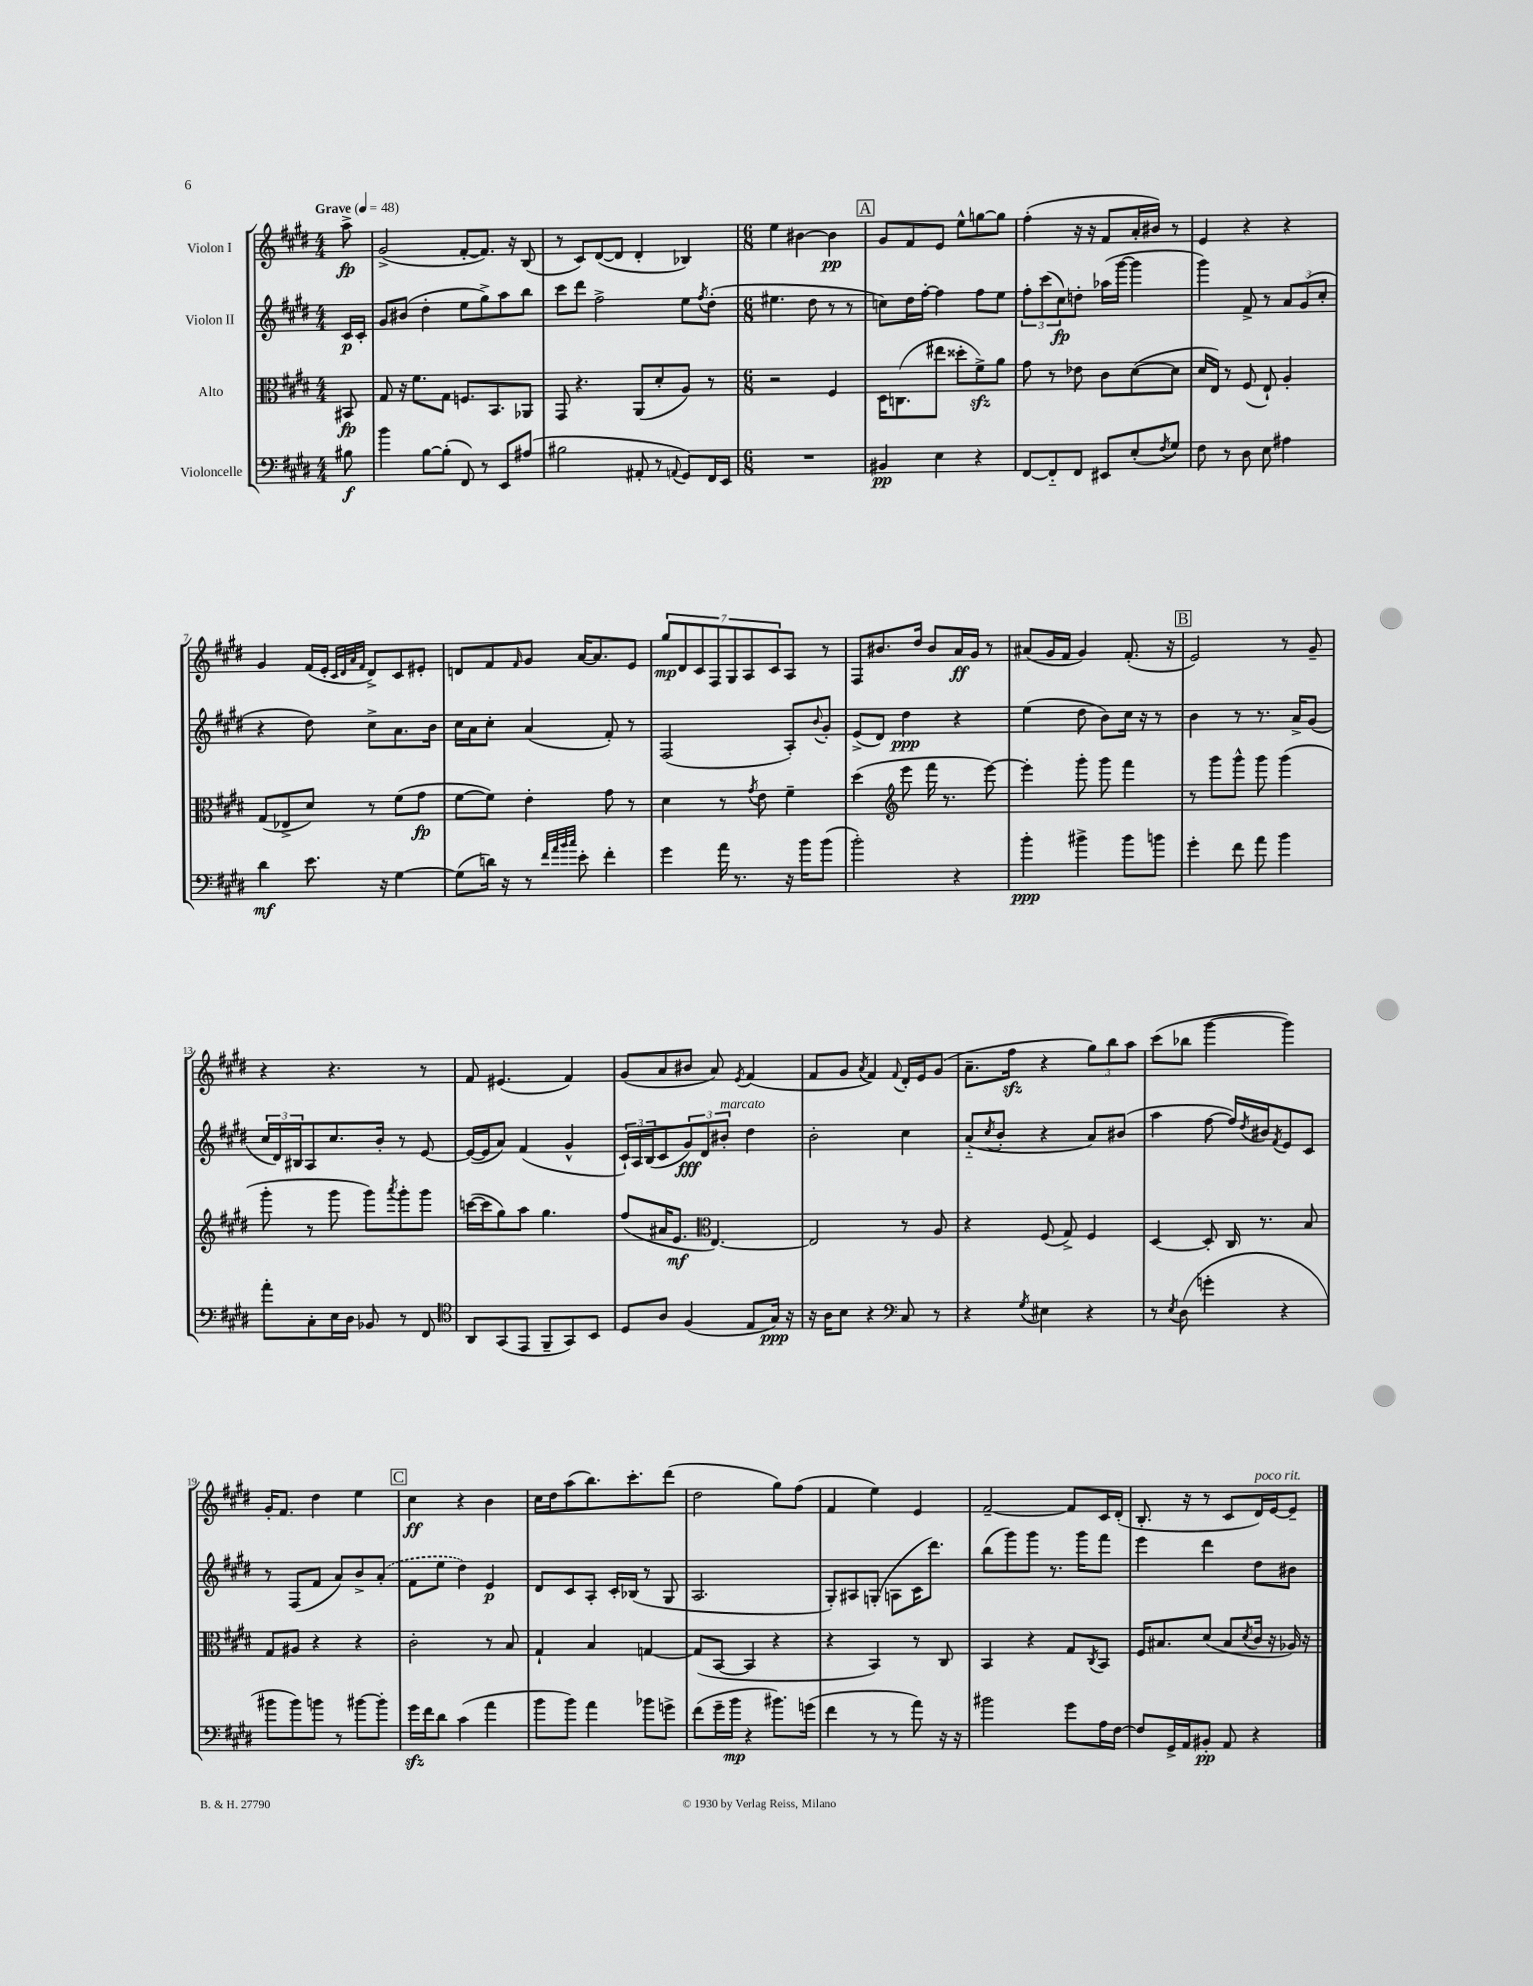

**kern	**kern	**kern	**kern
*staff4	*staff3	*staff2	*staff1
*clefF4	*clefC3	*clefG2	*clefG2
*k[f#c#g#d#]	*k[f#c#g#d#]	*k[f#c#g#d#]	*k[f#c#g#d#]
*M4/4	*M4/4	*M4/4	*M4/4
*MM48	*MM48	*MM48	*MM48
8B#\	8BB#/	16c#/LL	8aa^\
.	.	16c#'/JJ	.
=	=	=	=
4b\	8G#/	8g#/L	(2g#^/
.	16r	(8b#/J	.
.	8.f#\L	.	.
[8B\L	.	4dd#'\	.
(8B'\]J	8G#\J	.	.
8FF#/)	8.F/L	8ee\L	[8f#'/L
8r	.	8gg#^\)	8.f#/]J)
.	8.BB/	.	.
8EE/L	.	8aa\	.
.	.	.	16r
(8A#/J	8AA-/J	8bb\J	(8B/
=	=	=	=
2B#\	8GG#/	8ccc#\L	8r
.	4.r	8ddd#\J	8c#/L)
.	.	2ff#^\	([8d#/
.	.	.	8d#/]J
8AA#'/	(8AA/L	.	4d#'/
8r	8d#'/	.	.
8qqAA/	.	.	.
8GG#/L)	8A/J)	8ee\L	4B-/)
.	.	8qff#/	.
16FF#/L	8r	(8dd#'\J	.
16EE/JJ	.	.	.
=	=	=	=
*M6/8	*M6/8	*M6/8	*M6/8
2.r	2r	4.ee#\	4ee\
.	.	.	[4b#\
.	.	8dd#\	.
.	4F#/	8r	4b#\]
.	.	8r	.
=	=	=	=
4BB#/	16D#\LK	8cc\L)	8g#/L
.	(8.C\	.	.
.	.	16dd#\L	8f#/
.	.	[16ff#'\JJ	.
4E\	8ee#\J	4ff#\]	8e/J
.	8dd##'\L	.	8ee^^\L
4r	8f#^\)	8ff#\L	[8gg\
.	8a\J	8ee\J	8gg\]J
=	=	=	=
[8FF#/L	8g#\	12ff#'\L	(4ff#'\
.	.	(12ccc#\	.
8FF#'~/]	8r	.	.
.	.	12cc#\)	.
8FF#/J	8e-\	8dd'\J	16r
.	.	.	16r
8EE#/L	8c#\L	(16aa-\LL	8f#/L
.	.	[16ggg#\JJ	.
(8E'/	([8d#\	4ggg#\]	16a'/L
.	.	.	16b#/JJ)
8qF#/	.	.	.
8G#/J)	8d#\]J	.	8r
=	=	=	=
8F#\	16d#/LL	4ggg#\)	4e/
.	16E/JJ)	.	.
8r	8r	.	.
8D#\	(8F#/	8f#^/	4r
8E\	8E`/)	8r	.
4A#\	4A'/	12a/L	4r
.	.	(12g#/	.
.	.	12cc#'/J	.
=	=	=	=
4d#\	(8G#/L	4r	4g#/
.	8E-^/	.	.
8.e\	8d#/J)	8dd#\)	(16f#/LL
.	.	.	16e'/JJ
.	.	.	32qqc#/LLL
.	.	.	32qqd#/
.	.	.	32qqa/
.	.	.	32qqf#/JJJ
.	8r	8cc#^\L	8d#^/L)
16r	.	.	.
[4G#\	(8f#\L	8.a\	8c#/
.	8g#\J	.	8e#'/J
.	.	16b\Jk	.
=	=	=	=
(8G#\]L	[8f#\L	16cc#\LL	8d/L
.	.	16a\J	.
16d\Jk)	8f#\]J)	8cc#'\J	8f#/
16r	.	.	.
.	.	.	16qqf#/
8r	4e'\	(4a/	8g#/J
32qqf#/LLL	.	.	.
32qqa/	.	.	.
32qqb/	.	.	.
32qqcc#/JJJ	.	.	.
8e'\	.	.	[16a/LK
.	.	.	8.a/]
4f#'\	8g#\	8f#'/)	.
.	8r	8r	8e/J
=	=	=	=
4g#\	4d#\	(2F#/	14gg#/L
.	.	.	14d#/
.	.	.	14c#/
.	.	.	14F#/
16a\	8r	.	.
.	.	.	14G#/
8.r	.	.	.
.	.	.	14A/
.	8qg#/	.	.
.	8e\	.	.
.	.	.	14c#/
16r	4f#~\	8A'/L)	8A/J
16b\LK	.	.	.
.	.	8qqb/	.
(8b\J	.	8g#'/J	8r
=	=	=	=
2b'\)	(4dd#\	(8e^/L	8F#/L
.	.	8d#/J)	8.b#/
*	*clefG2	*	*
.	8eee\	4dd#\	.
.	.	.	16dd#/Jk
.	16fff#\	.	8b#/L
.	8.r	.	.
4r	.	4r	16a/L
.	.	.	16g#/JJ
.	[8eee\)	.	8r
=	=	=	=
4b'\	4eee'\]	(4ee\	(8a#/L
.	.	.	16g#/L
.	.	.	16f#/JJ
4b#^\	8ggg#'\	8dd#\	4g#/)
.	8ggg#\	8b\L)	.
8b#\L	4fff#\	16cc#\Jk	(8.f#'/
.	.	16r	.
8b\J	.	8r	.
.	.	.	16r
=	=	=	=
4g#'\	8r	4b\	2e/)
.	8ggg#\L	.	.
8f#\	8ggg#^^\J	8r	.
8a\	8ggg#\	8.r	.
4b\	(4ggg#\	.	8r
.	.	16a^/LK	.
.	.	(8g#/J	8g#~/
=	=	=	=
8a'\L	8ggg#'\	24cc#/LL	4r
.	.	24d#/)	.
.	.	24B#/J	.
8C#'\	8r	8A/	.
16E\L	8ggg#\	8.cc#/	4.r
16D#\JJ	.	.	.
8BB-/	8ggg#\L)	.	.
.	.	16b'/Jk	.
.	8qaaa/	.	.
8r	8ggg#'\	8r	.
8FF#/	8ggg#\J	[8e/	8r
=	=	=	=
*clefC4	*	*	*
8AA/L	([16ccc\LL	(16e/_LL	8f#/
.	16ccc\]J	16e/]J	.
(8GG#/	8gg#\)	8a/J)	(4.e#/
8EE/J	8aa\J	(4f#/	.
8FF#~/L	4.gg#\	.	.
8GG#/)	.	4g#^^/	4f#/)
8BB/J	.	.	.
=	=	=	=
8D#/L	(8ff#/L	24c#`/LL)	(8g#/L
.	.	24A/	.
.	.	(24B/J	.
8A/J	16a#/K	8c#/	8a/
.	8.e/J	.	.
(4F#/	.	12g#/)	8b#/J
.	.	12d#/	.
*	*clefC3	*	*
.	[4.E/)	.	8a/)
.	.	12b#'/J	.
.	.	.	8qe/
8E/L	.	4dd#\	(4f#/
16G#/Jk)	.	.	.
16r	.	.	.
=	=	=	=
16r	2E/]	2b'\	8f#/L
16A\LK	.	.	.
8B\J	.	.	8g#/J
.	.	.	8qa/
4r	.	.	4f#/)
*clefF4	*	*	*
.	.	.	8qqf#/
8C#/	8r	4cc#\	16d#'/LL
.	.	.	16e/J
8r	8A/	.	(8g#/J
=	=	=	=
4r	4r	(8a'~/L	8.a~\L
.	.	8qcc#/	.
.	.	8b'/J	.
.	.	.	16ff#\Jk
8qG#/	.	.	.
4E#\	(8F#/	4r	4r
.	8G#^/)	.	.
4r	4F#/	8a/L)	12gg#\L)
.	.	.	12bb\
.	.	(8b#/J	.
.	.	.	12aa\J
=	=	=	=
8r	[4D#/	4aa\	(8ccc#\L
8qE/	.	.	.
(8D#\	.	.	8bb-\J
4g'\	8D#'/]	[8ff#\	[4ggg#\
.	16C#/	16ff#/]LL)	.
.	.	8qdd#/	.
.	8.r	16b#/J	.
.	.	8qf#/	.
4r	.	8e/	4ggg#\])
.	8B/	8c#/J	.
=	=	=	=
8b#\L	8G#/L	8r	16g#'/LK
.	.	.	8.f#/J
8b#\)	8A#/J	(8F#/L	.
8b\J	4r	8f#/J	4dd#\
8r	.	8a/L)	.
[8b#\L	4r	8b^/	4ee\
8b#'\]J	.	(8a'/J	.
=	=	=	=
16g#\LL	2c#'\	8f#\L	4cc#\
16f#\J	.	.	.
8d#\J	.	8ee\J	.
(4c#\	.	4dd#\)	4r
4a\	8r	4e/	4b\
.	8B/	.	.
=	=	=	=
8b\L	4G#`/	8d#/L	16cc#\LL
.	.	.	16dd#\J
8b\J)	.	8c#/	(8aa\
4a\	4B/	8A'/J	8.bb\)
.	.	16c#'/LL	.
.	.	(16B-/JJ	8.ccc#'\
8b-\L	[4G/	8r	.
8g^\J	.	8G#/	(8ddd#\J
=	=	=	=
(8f#\L	(8G/]L	2.A/	2dd#\
16g#~\L	[8BB/J	.	.
16b\JJ	.	.	.
4r	4BB/]	.	.
8.b#\L)	4r	.	8gg#\L)
.	.	.	(8ff#\J
(16g\Jk	.	.	.
=	=	=	=
4f#\	4r	8G#'/L)	4f#/
.	.	8A#/	.
8r	4BB/)	(8G'/J	4ee\)
8r	.	8A\L	.
8a\)	8r	16c#\K	4e/
.	.	8.ddd#\J)	.
16r	8C#/	.	.
16r	.	.	.
=	=	=	=
2b#\	4BB/	(8bb\L	[2f#~/
.	.	8ggg#\)	.
.	4r	8ggg#\J	.
.	.	8.r	.
8g#\L	8G#/L	.	8f#/]L
.	.	16ggg#\LK	.
.	8qC#/	.	.
16A\L	8BB/J	8fff#\J	16c#/L
[16F#\JJ	.	.	(16d#'/JJ
=	=	=	=
8F#/]L	16F#/LK	4eee\	8.B'/
.	8.B#/	.	.
16GG#^/L	.	.	.
16AA/J	.	.	16r
8BB#'/J	(8d#/J	4ddd#\	8r
8AA/	8B#/L	.	8c#/L
.	8qd#/	.	.
4r	16c#/Jk	8dd#\L	16d#/L)
.	16r	.	[16e/J
.	16A-/)	8b#\J	8e~/]J
.	16r	.	.
==	==	==	==
*-	*-	*-	*-
